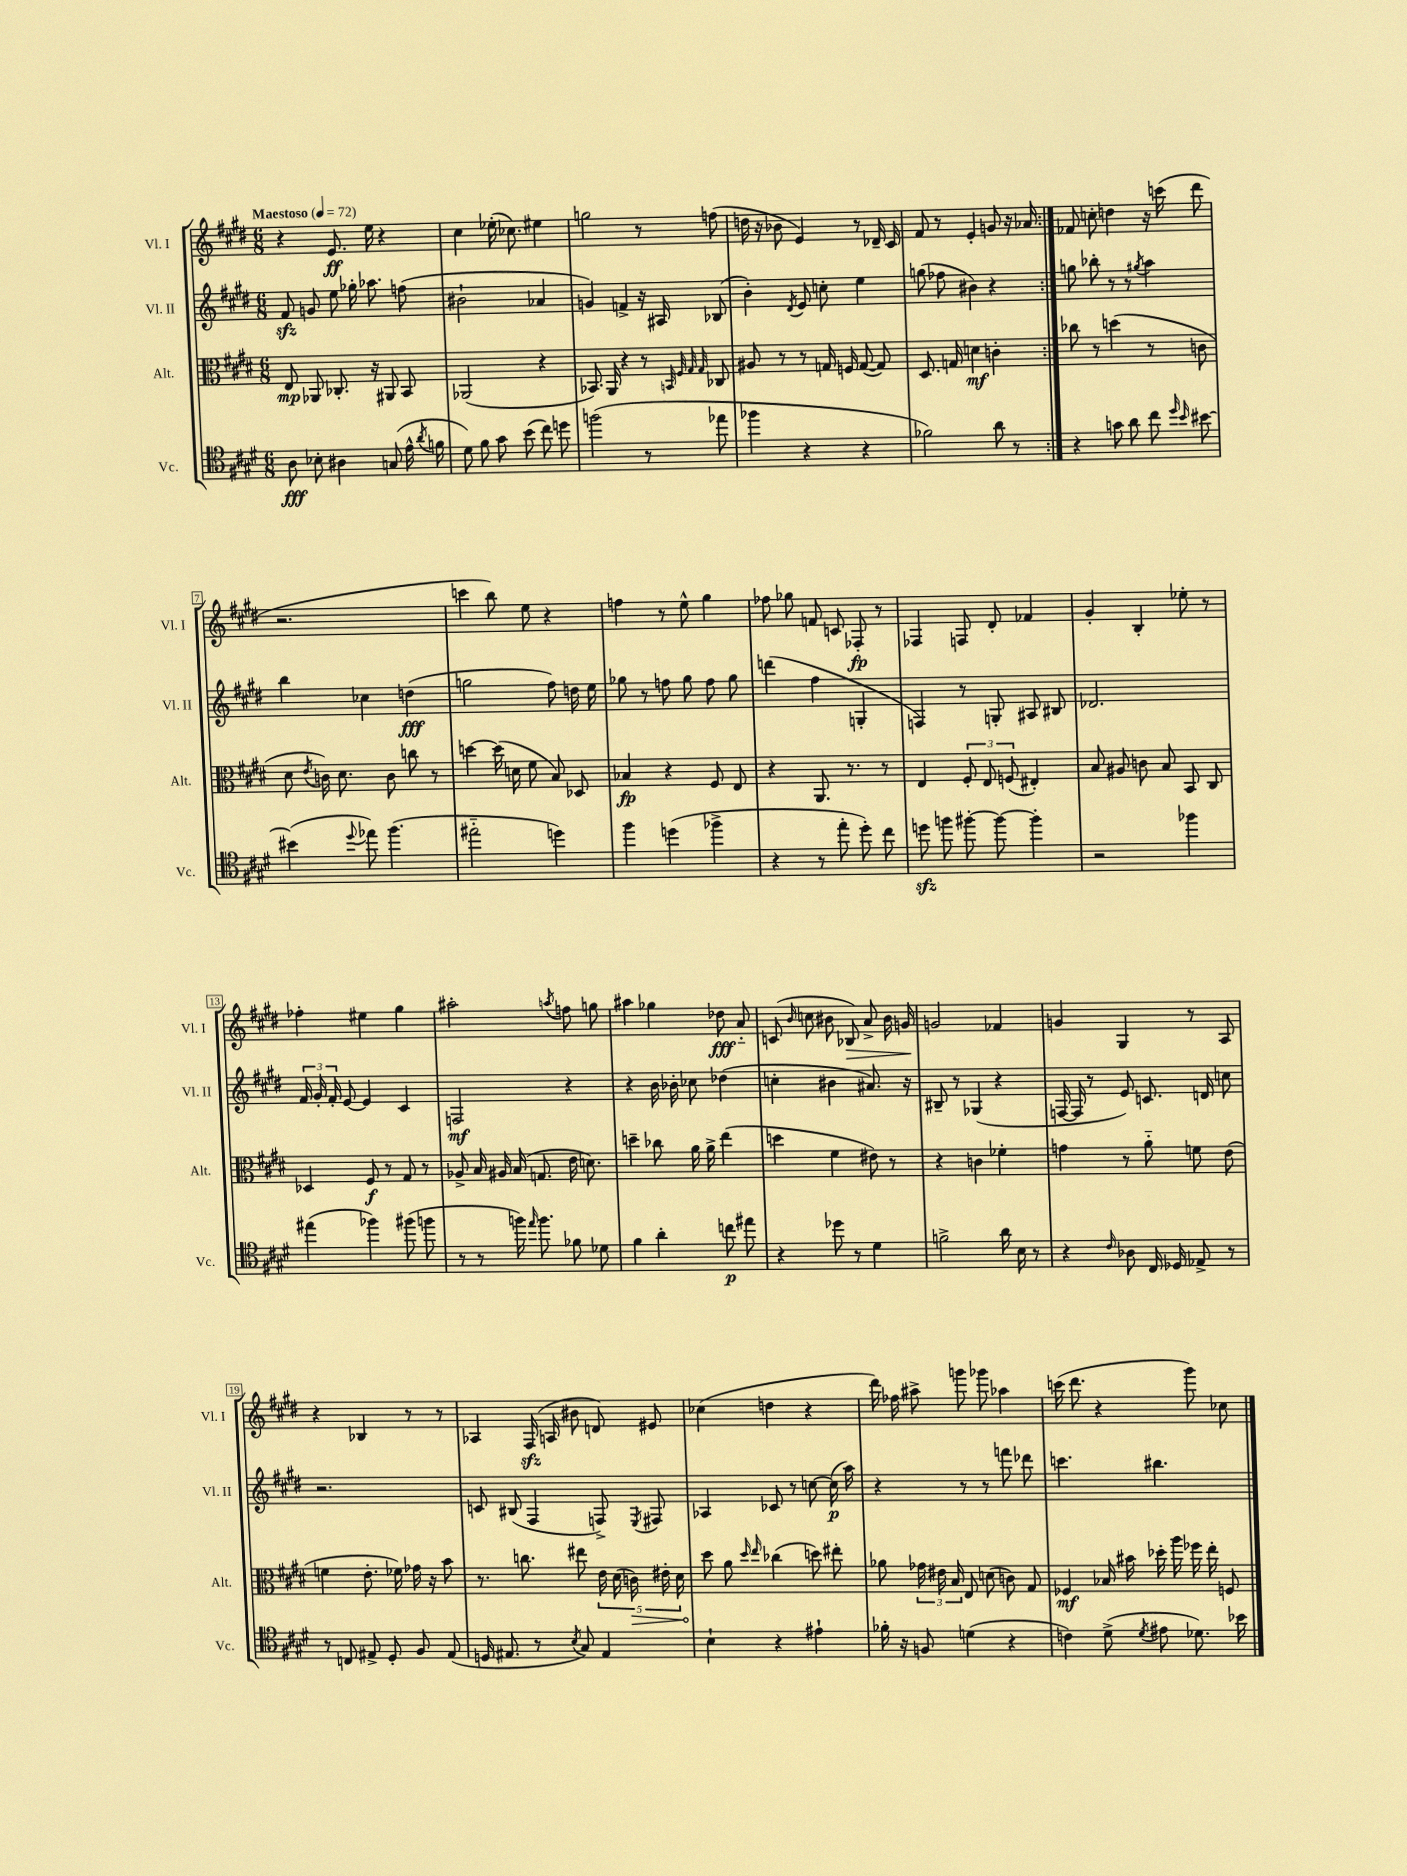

**kern	**kern	**kern	**kern
*staff4	*staff3	*staff2	*staff1
*clefC4	*clefC3	*clefG2	*clefG2
*k[f#c#g#d#]	*k[f#c#g#d#]	*k[f#c#g#d#]	*k[f#c#g#d#]
*M6/8	*M6/8	*M6/8	*M6/8
*MM72	*MM72	*MM72	*MM72
8A	8E	8f#	4r
8B-'	8AA-	8g	.
4A#	8.C-'	8ee	8.e
.	.	16gg-'	.
.	16r	8.aa-	16ee
(8G	8AA#	.	4r
16e^^	8BB	(8ff	.
8qa	.	.	.
16f	.	.	.
=	=	=	=
8d#)	(2AA-	2b#`	4cc#
8f#	.	.	.
8g#	.	.	(16ee-'
.	.	.	8.cc-)
(8b	.	.	.
8cc#)	4r	4a-	4ee#
8dd	.	.	.
=	=	=	=
(2ff	8.BB-)	4g)	2gg
.	16AA	.	.
.	4r	4f^	.
8r	8r	16r	8r
.	.	16A#	.
.	32qqBB	.	.
.	32qqF#	.	.
.	32qqG#	.	.
.	32qqG#	.	.
8ee-	8C-	(8B-	(8ff
=	=	=	=
4ff-	8A#	4b')	16dd
.	.	.	16r
.	8r	.	8b-
.	.	8qd#	.
4r	8r	8e	4e)
.	16G	8cc'	.
.	16F	.	.
4r	([8G	4ee	8r
.	8G])	.	16d-~
.	.	.	16c#
=	=	=	=
2f-)	8.D#	(8gg	8f#
.	.	8ff-	8r
.	16G	.	.
.	4d	4b#)	4e'
8a	4c'	4r	8g
8r	.	.	16r
.	.	.	16a-
=:|!	=:|!	=:|!	=:|!
4r	8cc-	8gg	8f-
.	8r	8bb-'	8cc'
8g	(4dd	8r	4dd
8a	.	8r	.
.	.	8qgg#	.
8cc#	8r	4aa	16r
.	.	.	(16ccc
16qqdd#	.	.	.
16qqb	.	.	.
[8b#	8c	.	8ddd#
=	=	=	=
(4b#]	8d#	4bb	2.r
.	8qe	.	.
.	16c)	.	.
.	8.d#	.	.
8qqdd#	.	.	.
8ee-)	.	4cc-	.
(4.ff#	8c	.	.
.	8cc	(4dd	.
.	8r	.	.
=	=	=	=
2ee#'~	[4dd	2gg	4ccc
.	(16dd]	.	8bb)
.	16d	.	.
.	8f#	.	8ee
4dd)	8B)	8ff#)	4r
.	8D-	16dd	.
.	.	16ee	.
=	=	=	=
4ff#	4B-	8gg-	4ff
.	.	8r	.
(4dd	4r	8ff	8r
.	.	8gg-	8ee^^
4ff-^	8F#	8ff	4gg#
.	8E	8gg-	.
=	=	=	=
4r	4r	(4ddd	8ff-
.	.	.	8gg-
8r	8.AA	4ff#	8f
8ee'	.	.	8c
.	8.r	.	.
8dd#')	.	4G'	8F-'
8cc#	8r	.	8r
=	=	=	=
8dd	4E	4F)	4F-
8ff	.	.	.
[8ff#'	12F#'	8r	8F
.	12E	.	.
8ff#_	.	8G'	8d#'
.	(12F	.	.
4ff#']	4E#')	8A#	4f-
.	.	8B#	.
=	=	=	=
2r	8B	2.d-	4g#'
.	8A#	.	.
.	8c	.	4B'
.	8B	.	.
4ff-	8BB	.	8ee-'
.	8C#	.	8r
=	=	=	=
(4ee#	4D-	24f#	4ff-'
.	.	24g#'	.
.	.	24f#'	.
.	.	[8e	.
4ff-)	8F#	4e]	4ee#
.	8r	.	.
(8ff#	8G#	4c#	4gg#
8ff	8r	.	.
=	=	=	=
8r	8A-^	2F	2aa#'
8r	16B	.	.
.	16A#	.	.
16ff)	(16B	.	.
16qqee	.	.	.
8.ff	8.G	.	.
.	.	.	8qaa
8f-	16e	4r	8ff
.	8.d)	.	.
8d-	.	.	8gg
=	=	=	=
4f#	4dd~	4r	4aa#
4a'	8cc-	16b	4gg-
.	.	16b-'	.
.	16a	8cc-	.
.	16a^	.	.
8cc	(4ee	(4dd-	8dd-
8ee#	.	.	8a'~
=	=	=	=
4r	4dd	4cc'	(8c
.	.	.	16qqb
.	.	.	8cc
8dd-	4f#	4b#	8b#
8r	.	.	8B-)
4d#	8e#)	8.a#)	8a^
.	8r	.	16b#
.	.	16r	16g
=	=	=	=
2f^	4r	8B#~	2g
.	.	8r	.
.	4c	(4G-	.
16a	4f-'	4r	4f-
16B	.	.	.
8r	.	.	.
=	=	=	=
4r	4g	[16F	4g
.	.	16F]	.
.	.	8r	.
16qqc#	.	.	.
8A-	8r	8e)	4G#
16C#	8a'~	8.c	.
16D-	.	.	.
8E-^	8f	.	8r
.	.	16d	.
8r	(8e	8cc	8A
=	=	=	=
8r	4f	2.r	4r
8C	.	.	.
8E#^	8.e'	.	4B-
8D#'	.	.	.
.	16f-)	.	.
8F#	16g-	.	8r
.	16r	.	.
(8E#	8b	.	8r
=	=	=	=
16D	8.r	8c	4A-
8.E#	.	.	.
.	.	(8B#	.
.	8.cc	.	.
8r	.	4F#	(16F#
.	.	.	16A
8qB	.	.	.
8G#)	8ee#	.	8b#
4E#	20e	8F^)	8d)
.	(20d#	.	.
.	20c)	.	.
.	.	8qE	.
.	.	8F#	8e#
.	20e#'	.	.
.	20d#	.	.
=	=	=	=
4B`	8dd#	4A-	(4cc-
.	8a	.	.
.	16qqdd#	.	.
.	16qqee	.	.
4r	(4cc-	8c-	4dd
.	.	8r	.
4e#`	8dd)	[8cc	4r
.	8ee#'	(16cc]	.
.	.	16aa)	.
=	=	=	=
16f-'	8a-	4r	16ddd#)
16r	.	.	16ff-
8F	24g-	.	8aa#^
.	24e#	.	.
.	24B	.	.
(4d	8E	8r	8ggg
.	(8d	8r	8ggg-
4r	8c)	8fff	4aa-
.	8G#	8ddd-	.
=	=	=	=
4c)	4F-	4.ccc	(16ccc
.	.	.	8.ddd#
(8d#^	16B-	.	4r
.	16b#	.	.
8qd#	.	.	.
8e#	16dd-'	4.bb#	.
.	16aa	.	.
8.d-)	16ff-	.	8ggg#)
.	16ee'	.	.
.	8F	.	8cc-
16b-	.	.	.
==	==	==	==
*-	*-	*-	*-
